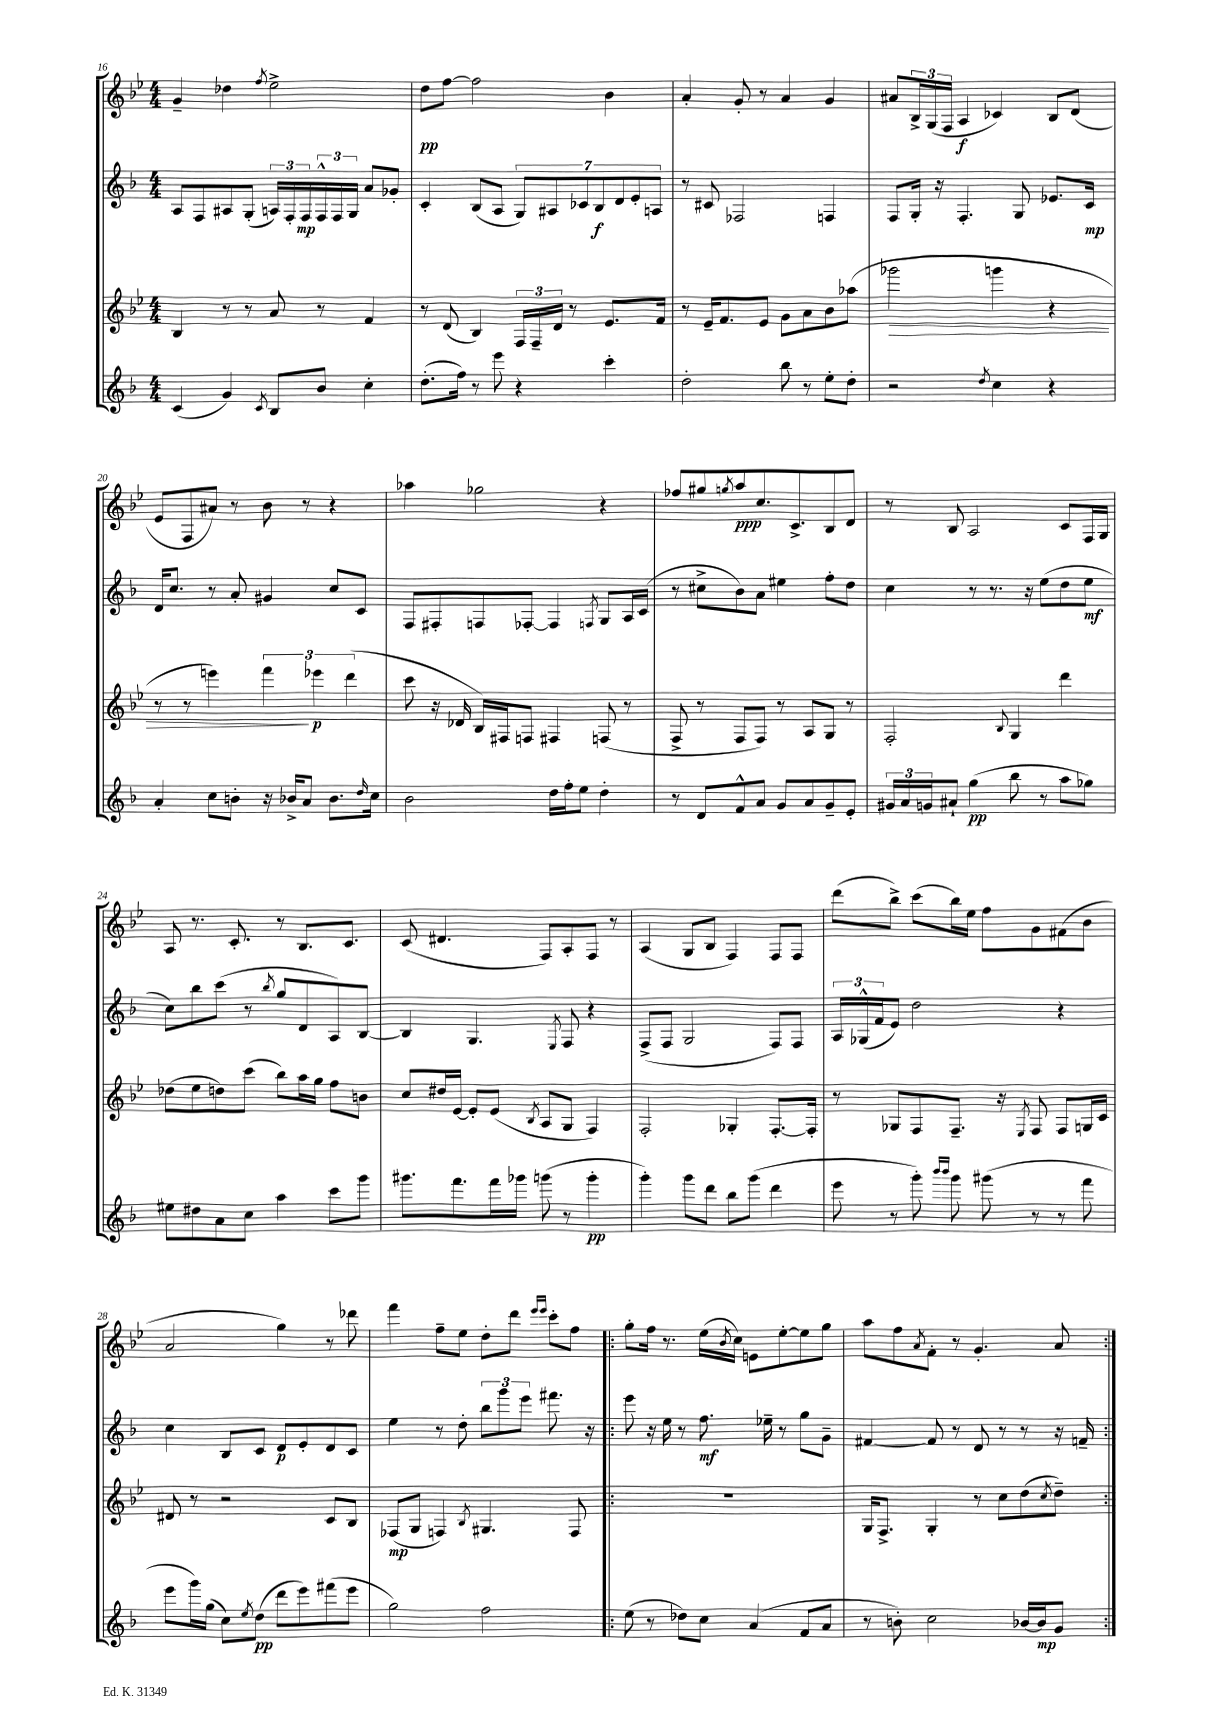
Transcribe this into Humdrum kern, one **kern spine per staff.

**kern	**kern	**kern	**kern
*staff4	*staff3	*staff2	*staff1
*clefG2	*clefG2	*clefG2	*clefG2
*k[b-]	*k[b-e-]	*k[b-]	*k[b-e-]
*M4/4	*M4/4	*M4/4	*M4/4
(4c	4B-	8A	4g~
.	.	8F	.
4g)	8r	8A#	4dd-
.	8r	(8G'	.
8qc	.	.	8qff
8B-	8a	24A)	2ee-^
.	.	24F'	.
.	.	24F	.
8b-	8r	24F^^	.
.	.	24F	.
.	.	24G	.
4cc'	4f	8a	.
.	.	8g-'	.
=	=	=	=
(8.dd'	8r	4c'	8dd
.	(8d	.	[8ff
16ff)	.	.	.
8r	4B-)	(8B-	2ff]
8eee	.	8A	.
4r	24F	14G)	.
.	24F~	.	.
.	.	14A#	.
.	24d	.	.
.	8r	.	.
.	.	14c-	.
.	.	14B-	.
4ccc'	8.e-	.	4b-
.	.	14d	.
.	.	14e'	.
.	.	14A	.
.	16f	.	.
=	=	=	=
2dd'	8r	8r	4a'
.	16e-~	8c#	.
.	8.f	.	.
.	.	2F-	8g'
.	8e-	.	8r
8bb-	8g	.	4a
8r	8a	.	.
8ee'	8b-	4F	4g
8dd'	(8aa-	.	.
=	=	=	=
2r	2ggg-	8F	8a#
.	.	16G'	24B-^
.	.	.	(24G
.	.	16r	.
.	.	.	24F
.	.	4.F'	4A
8qdd	.	.	.
4cc	4ggg	.	4c-)
.	.	8G	.
4r	4r	8.e-	8B-
.	.	.	(8d
.	.	16c	.
=	=	=	=
4a'	8r	16d	8e-
.	.	8.cc	.
.	8r	.	8F
8cc	4eee)	8r	8a#)
8b'	.	8a'	8r
16r	6fff	4g#	8b-
16b-^	.	.	.
8a	.	.	8r
.	6eee-	.	.
8.b-	.	8cc	4r
.	(6ddd	.	.
.	.	8c	.
16qqdd	.	.	.
16cc	.	.	.
=	=	=	=
2b-	8ccc	8F	4aa-
.	16r	8F#'	.
.	16d-	.	.
.	16B-)	8F	2gg-
.	16F#	.	.
.	8F	[8F-'	.
16dd	4F#	4F-]	.
16ff'	.	.	.
8ee	.	.	.
.	.	8qF	.
4dd'	(8F	8G	4r
.	8r	16A	.
.	.	(16c	.
=	=	=	=
8r	8F^	8r	8ff-
8d	8r	8cc#^	8gg#
.	.	.	8qgg
8f^^	8F	8b-)	8aa
8a	8F)	8a	8.cc
8g	8r	4ee#	.
.	.	.	8.c^
8a	8A	.	.
8g~	8G	8ff'	8B-
8e'	8r	8dd	8d
=	=	=	=
24g#	2F'	4cc	8r
24a	.	.	.
24g	.	.	.
8a#`	.	.	8B-
(4gg	.	8r	2A
.	.	8.r	.
.	8qqB-	.	.
8bb-	4G	.	.
.	.	16r	.
8r	.	(8ee	.
8aa	4ddd	8dd	8c
8gg-)	.	8ee	16F
.	.	.	16G
=	=	=	=
8ee#	(8dd-	8cc)	8A
8dd#	8ee-	8bb-	8.r
8a	8dd)	(8ccc	.
.	.	.	8.c'
8cc	(8ccc	8r	.
.	.	8qbb-	.
4aa	8bb-)	8gg	8r
.	16aa	8d	8.B-
.	16gg	.	.
8ccc	8ff	8A)	.
.	.	.	8.c
8ggg	8b	[8B-	.
=	=	=	=
8.ggg#	8cc	4B-]	(8c
.	16dd#	.	4.d#
8.fff	[16e-	.	.
.	8e-']	4.G	.
16fff	(8e-	.	.
16ggg-	.	.	.
.	8qB-	.	.
(8ggg	8A	.	8F)
.	.	8qE	.
8r	8G	8F	8A'
4ggg'	4F)	4r	8F
.	.	.	8r
=	=	=	=
4ggg')	2F'	(8F^	(4A
.	.	8F	.
8ggg	.	2G	8G
8ddd	.	.	8B-
8bb-	4G-'	.	4F)
(8ggg	.	.	.
4ddd	[8.F'	8F)	8F
.	.	8F	8F
.	16F']	.	.
=	=	=	=
8eee	8r	24A	(8ddd
.	.	(24G-^^	.
.	.	24f	.
8r	8G-	8e)	8bb-^)
8ggg')	8F	2dd	(8ccc
16qqbbb-	.	.	.
16qqbbb-	.	.	.
8ggg	8.F~	.	16bb-)
.	.	.	16ee-
(8ggg#	.	.	8ff
.	16r	.	.
.	8qE-	.	.
8r	8F	.	8g
8r	8F	4r	(8f#
8fff	16G	.	8b-
.	16c	.	.
=	=	=	=
8eee	8d#	4cc	2a
16ggg)	8r	.	.
(16gg	.	.	.
8cc)	2r	8B-	.
8qee	.	.	.
(8dd	.	8c	.
8ddd	.	8d	4gg)
8eee)	.	8e'	.
(8fff#	8c	8d	8r
8eee	8B-	8c	8ddd-
=	=	=	=
2gg)	(8F-	4ee	4fff
.	8G	.	.
.	4F)	8r	8ff~
.	.	8dd'	8ee-
.	8qB-	.	.
2ff	4.G#	12bb-	8dd'
.	.	12ggg	.
.	.	.	8ddd
.	.	12eee	.
.	.	.	16qqeee-
.	.	.	16qqeee-
.	.	8.fff#	8ccc'
.	8F	.	8ff
.	.	16r	.
=!|:	=!|:	=!|:	=!|:
(8ee	1r	8eee	8gg'
8r	.	16r	16ff
.	.	16ee	8.r
8dd-)	.	8r	.
8cc	.	8.ff	(16ee-
.	.	.	8qb-
.	.	.	16cc)
(4a	.	.	8e
.	.	16ee-~	.
.	.	8r	[8ee-'
8f	.	8gg	8ee-]
8a	.	8g~	8gg
=	=	=	=
8r	16G	[4f#	8aa
.	8.F^	.	.
8b')	.	.	8ff
.	.	.	8qa
2cc	4G'	8f#]	8f'
.	.	8r	8r
.	8r	8d	4.g'
.	8cc	8r	.
[16b-	(8dd	8r	.
16b-]	.	.	.
.	8qcc	.	.
8g	8dd~)	16r	8a
.	.	16f~	.
==:|!	==:|!	==:|!	==:|!
*-	*-	*-	*-
